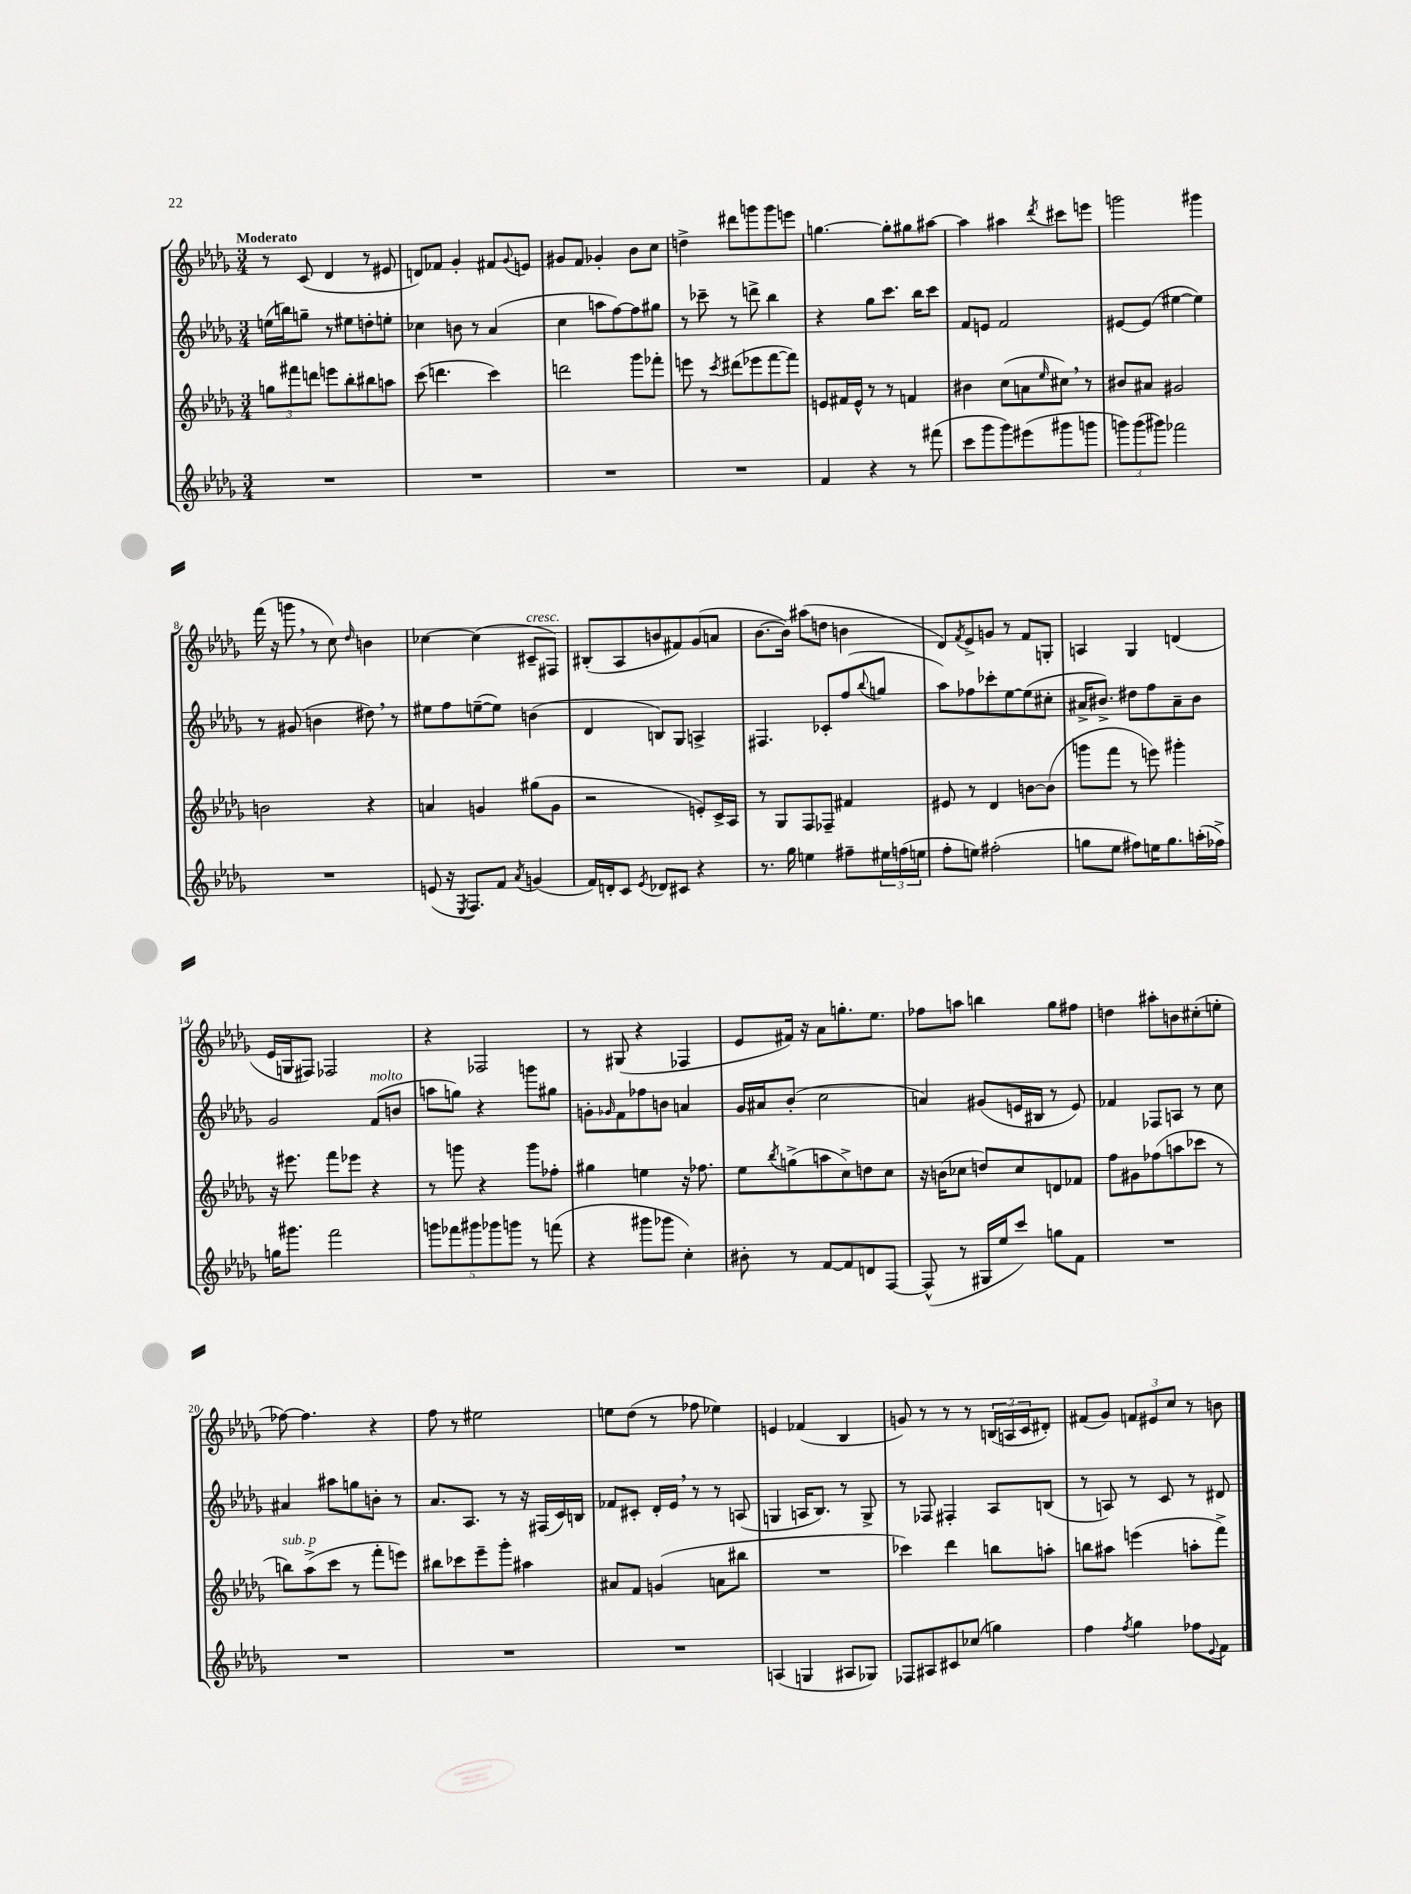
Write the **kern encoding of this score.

**kern	**kern	**kern	**kern
*part4	*part3	*part2	*part1
*staff4	*staff3	*staff2	*staff1
*clefG2	*clefG2	*clefG2	*clefG2
*k[b-e-a-d-g-]	*k[b-e-a-d-g-]	*k[b-e-a-d-g-]	*k[b-e-a-d-g-]
*M3/4	*M3/4	*M3/4	*M3/4
=1	=1	=1	=1
!	!	!	!LO:TX:a:B:t=Moderato
2.r	12ggn\L	(16een\LL	8r
.	.	16bbn\J)	.
.	12fff#X\	.	.
.	.	8ggn~\J	(8c/
.	12dddn\J	.	.
.	8eeen\L	8r	4d-/
.	8bb-'\	8ee#X\L	.
.	8bb#X\	8ddn'\	8r
.	8aan\J	8een'\J	8e#X/
=2	=2	=2	=2
2.r	(8ccc\	4cc-X\	8dn/L)
.	4.dddn\	.	8f-X/J
.	.	8bn\	4g-'/
.	.	8r	.
.	4ccc\)	(4a-/	8f#X/L
.	.	.	8qqg-/
.	.	.	8en/J
=3	=3	=3	=3
2.r	2dddn\	4cc\	8g#X/L
.	.	.	8f/J
.	.	8aan\L	4g-X'/
.	.	[8ff\)	.
.	8ggg-\L	8ff\]	8b-\L
.	8fff-X'\J	8gg#X\J	8cc\J
=4	=4	=4	=4
2.r	8eeen\	8r	4ddn^\
.	8r	8ccc-X~\	.
.	8qccc/	.	.
.	(8ddd#X\L	8r	8ddd#X\L
.	8eee-X\	8dddn^\	8gggn\
.	[8fff\	4bb-\	8ggg\
.	8fff\J])	.	8eeen\J
=5	=5	=5	=5
4f/	8en/L	4r	[4.ggn\
.	16f#X/L	.	.
.	16e^^/JJ	.	.
4r	8r	8gg-\L	.
.	8r	8.ccc\J	8gg'\L]
8r	4fn/	.	8gg#X\
.	.	16bb-\KL	.
(8fff#X\	.	8ccc\J	[8aa#X\J
=6	=6	=6	=6
8ccc\L	4b#X\	8f/L	4aa#\]
8ggg-\	.	8en/J	.
8ggg-\)	(8cc\L	2f/	4aa#X\
(8eee#X\	8an\	.	.
.	16qqee-/	.	8qddd-/
8ggg#X\	8cc#X,\J)	.	8ccc#X\L
8gggn\J	8r	.	8eeen\J
=7	=7	=7	=7
12gggn\L)	8b#X/L	[8e#X/L	2gggn\
(12ggg\	.	.	.
.	8a#X/J	(8e#/J]	.
12ggg#X\J)	.	.	.
2fff-X\	2g#X/	[4ee#X\	.
.	.	4ee#\])	4ggg#X\
!!LO:LB:g=z
=8	=8	=8	=8
2.r	2bn\	8r	(16fff\
.	.	.	16r
.	.	(8g#X/	8gggn,\
.	.	4bn\	8r
.	.	.	8cc\)
.	.	.	16qqdd-/
.	4r	8dd#X,\)	4bn\
.	.	8r	.
=9	=9	=9	=9
(8en/	4an/	8ee#X\L	[4cc-X\
16r	.	8ff\	.
8qE-/	.	.	.
8.F/L)	.	.	.
.	4gn/	([8een~\	(4cc-\]
8f/J	.	8ee\J])	.
8qa-/	.	.	.
!	!	!	!LO:TX:a:i:t=cresc.
(4gn/	(8gg#X\L	(4bn\	8c#X~/L
.	8g\J	.	8F#X/J)
=10	=10	=10	=10
16f/LL)	2r	4d-/	(8B#X'/L
16dn'/J	.	.	.
8c/J	.	.	8A-/
8qe-/	.	.	.
8d-X/L	.	8Bn/L)	8bn/
8c#X/J	.	8G-/J	8f#X/)
4r	8en'/L)	4An^/	(8g-/
.	16c^/L	.	8an/J
.	16A-/JJ	.	.
=11	=11	=11	=11
8.r	8r	4.F#X/	[8.b-\L
.	8G-/L	.	.
16gg-\	.	.	16b-\Jk])
4een\	8F/	.	(8aa#X\L
.	8F-X~/J	8c-X'/L	8ddn\J
8ff#X~\L	4f#X/	(8ff/	4bn\
.	.	8qqbb-/	.
24ee#X\L	.	8ggn/J	.
(24ffn\	.	.	.
24een\JJ	.	.	.
=12	=12	=12	=12
8ff'\L	8e#X/	8aa-\L)	8d-/L)
.	.	.	8qf/
8een\J)	8r	8ff-X\	8e-^/
(2ff#X'\	4d-/	8ccc-X'\	8gn/J
.	.	[8ee-\	8r
.	[8bn\L	(8ee-\]	8f/L
.	(8b\J]	8cc#X'\J	8Gn'/J
=13	=13	=13	=13
8ggn\L	8gggn\L	16a#X^/KL	4An/
.	.	8.b#X^/J)	.
8ee-\J	8fff\J	.	.
8ff#X\L)	8r	8dd#X\L	4G-/
16een\K	8eeen\)	8ff\	.
8.gg\	.	.	.
.	4ggg#X'\	8a#~\	(4dn/
(16aan'\L	.	8b#\J	.
16ff-X^\JJ)	.	.	.
!!LO:LB:g=z
=14	=14	=14	=14
16ggn\KL	16r	2g-/	16e-/LL
8.ggg#X\J	8.eee#X\	.	16Gn/J
.	.	.	8F#X/J)
2fff\	8fff\L	.	2F-X/
.	8eee-X\J	.	.
!	!	!LO:TX:a:i:t=molto	!
.	4r	(8f/L	.
.	.	8bn/J	.
=15	=15	=15	=15
10gggn\L	8r	8aan\L	4r
10fff-X\	.	.	.
.	8gggn\	8ggn\J)	.
10ggg#X\	.	.	.
.	4r	4r	2F-X/
10ggg-X\	.	.	.
10gggn\J	.	.	.
8r	8ggg\L	8gggn\L	.
(8fffn\	8ff-X'\J	8gg#X\J	.
=16	=16	=16	=16
4r	4gg#X\	8gn'\L	8r
.	.	16qqg-X/	.
.	.	8f\	(8G#X/
8ggg#X\L	4een\	8ff-X\	4r
8ggg-X\J	.	8bn\J	.
4cc'\)	16r	4an/	4F-X/
.	8.ff-X\	.	.
=17	=17	=17	=17
8b#X'\	8ee-\L	16g-/LL	8e-/L
.	.	16a#X/J	.
.	8qbb-/	.	.
8r	(8ggn^\	(8b-'/J	16f#X/Jk)
.	.	.	16r
[8f/L	8aan\	2cc\	8a-\L
8f/]	8cc^\)	.	8.ggn'\
8dn/	8ddn\	.	.
.	.	.	8.ee-\J
[8F/J	8cc\J	.	.
=18	=18	=18	=18
(8F^^/]	16r	4an/)	8ff-X\L
.	(16bn\KL	.	.
8r	8cc-X\J	.	8aan\J
16G#X/LL	8ddn/L)	(8g#X/L	4bbn\
16ee-/J	.	.	.
8ccc/J)	8cc-/	16en/L	.
.	.	16B#X/JJ	.
8ggn\L	8dn/	8r	8gg-\L
8f\J	8f-X/J	8e/)	8ff#X\J
=19	=19	=19	=19
2.r	8ff\L	4f-X/	4ddn\
.	8g#X\	.	.
.	(8ff-X\	8F-X/L	8aa#X'\L
.	8aan\	8An/J	8bn\
.	8ccc-X\J	8r	(8cc#X'\
.	8r	8cc\	8een'\J
!!LO:LB:g=z
=20	=20	=20	=20
!	!LO:TX:a:i:t=sub. p	!	!
2.r	8bbn\L)	4a#X/	[8ff-X\)
.	(8aa-^\	.	4.ff-\]
.	8ccc\J	8aa#X\L	.
.	8r	8ggn\	.
.	8fff'\L	8bn'\J	4r
.	8eeen\J)	8r	.
=21	=21	=21	=21
2.r	8bb#X\L	8.a-/L	8ff\
.	8ccc-X\	.	8r
.	.	8.A-/J	.
.	8eee-~\	.	2ee#X\
.	8ggg-'\J	8r	.
.	4aa#X\	16r	.
.	.	(16F#X/LL	.
.	.	16c/)	.
.	.	16Bn/JJ	.
=22	=22	=22	=22
2.r	8a#X/L	8f-X/L	8een\L
.	8f/J	8c#X'/J	(8dd-\J
.	(4gn/	16d-'/LL	8r
.	.	16e-,/JJ	.
.	.	8r	8ff-X\
.	8an\L	8r	4ee-X\)
.	8bb#X\J	(8An/	.
=23	=23	=23	=23
(4An/	2.r	4Gn/	4en/
4Gn/	.	16An/KL	(4f-X/
.	.	8.B-/J)	.
8A#X/L	.	8r	4B-/
8G-X/J)	.	8G^/	.
=24	=24	=24	=24
8F-X/L	4ccc-X\)	8r	8gn/)
8A#X/	.	8F-X/	8r
8c#X/	4ddd-\	4F#X'/	8r
(8cc-X/J	.	.	8r
4ggn\)	8bbn\L	8A-/L	(24Bn/LL
.	.	.	24An/
.	.	.	24c/J
.	8aan'\J	(8Bn/J	8d#X'/J)
=25	=25	=25	=25
4ff\	8bbn\L	8r	(8f#X/L
.	8aa#X\J	8An/)	8g-/J)
8qff/	.	.	.
4gg-\	(4eeen\	8r	12fn/L
.	.	.	12e#X/
.	.	8c/	.
.	.	.	12cc/J
8ff-X\L	8aan'\L	8r	8r
8qqe-/	.	.	.
8f\J	8fff^\J)	8d#X/	8bn\
==	==	==	==
*-	*-	*-	*-
